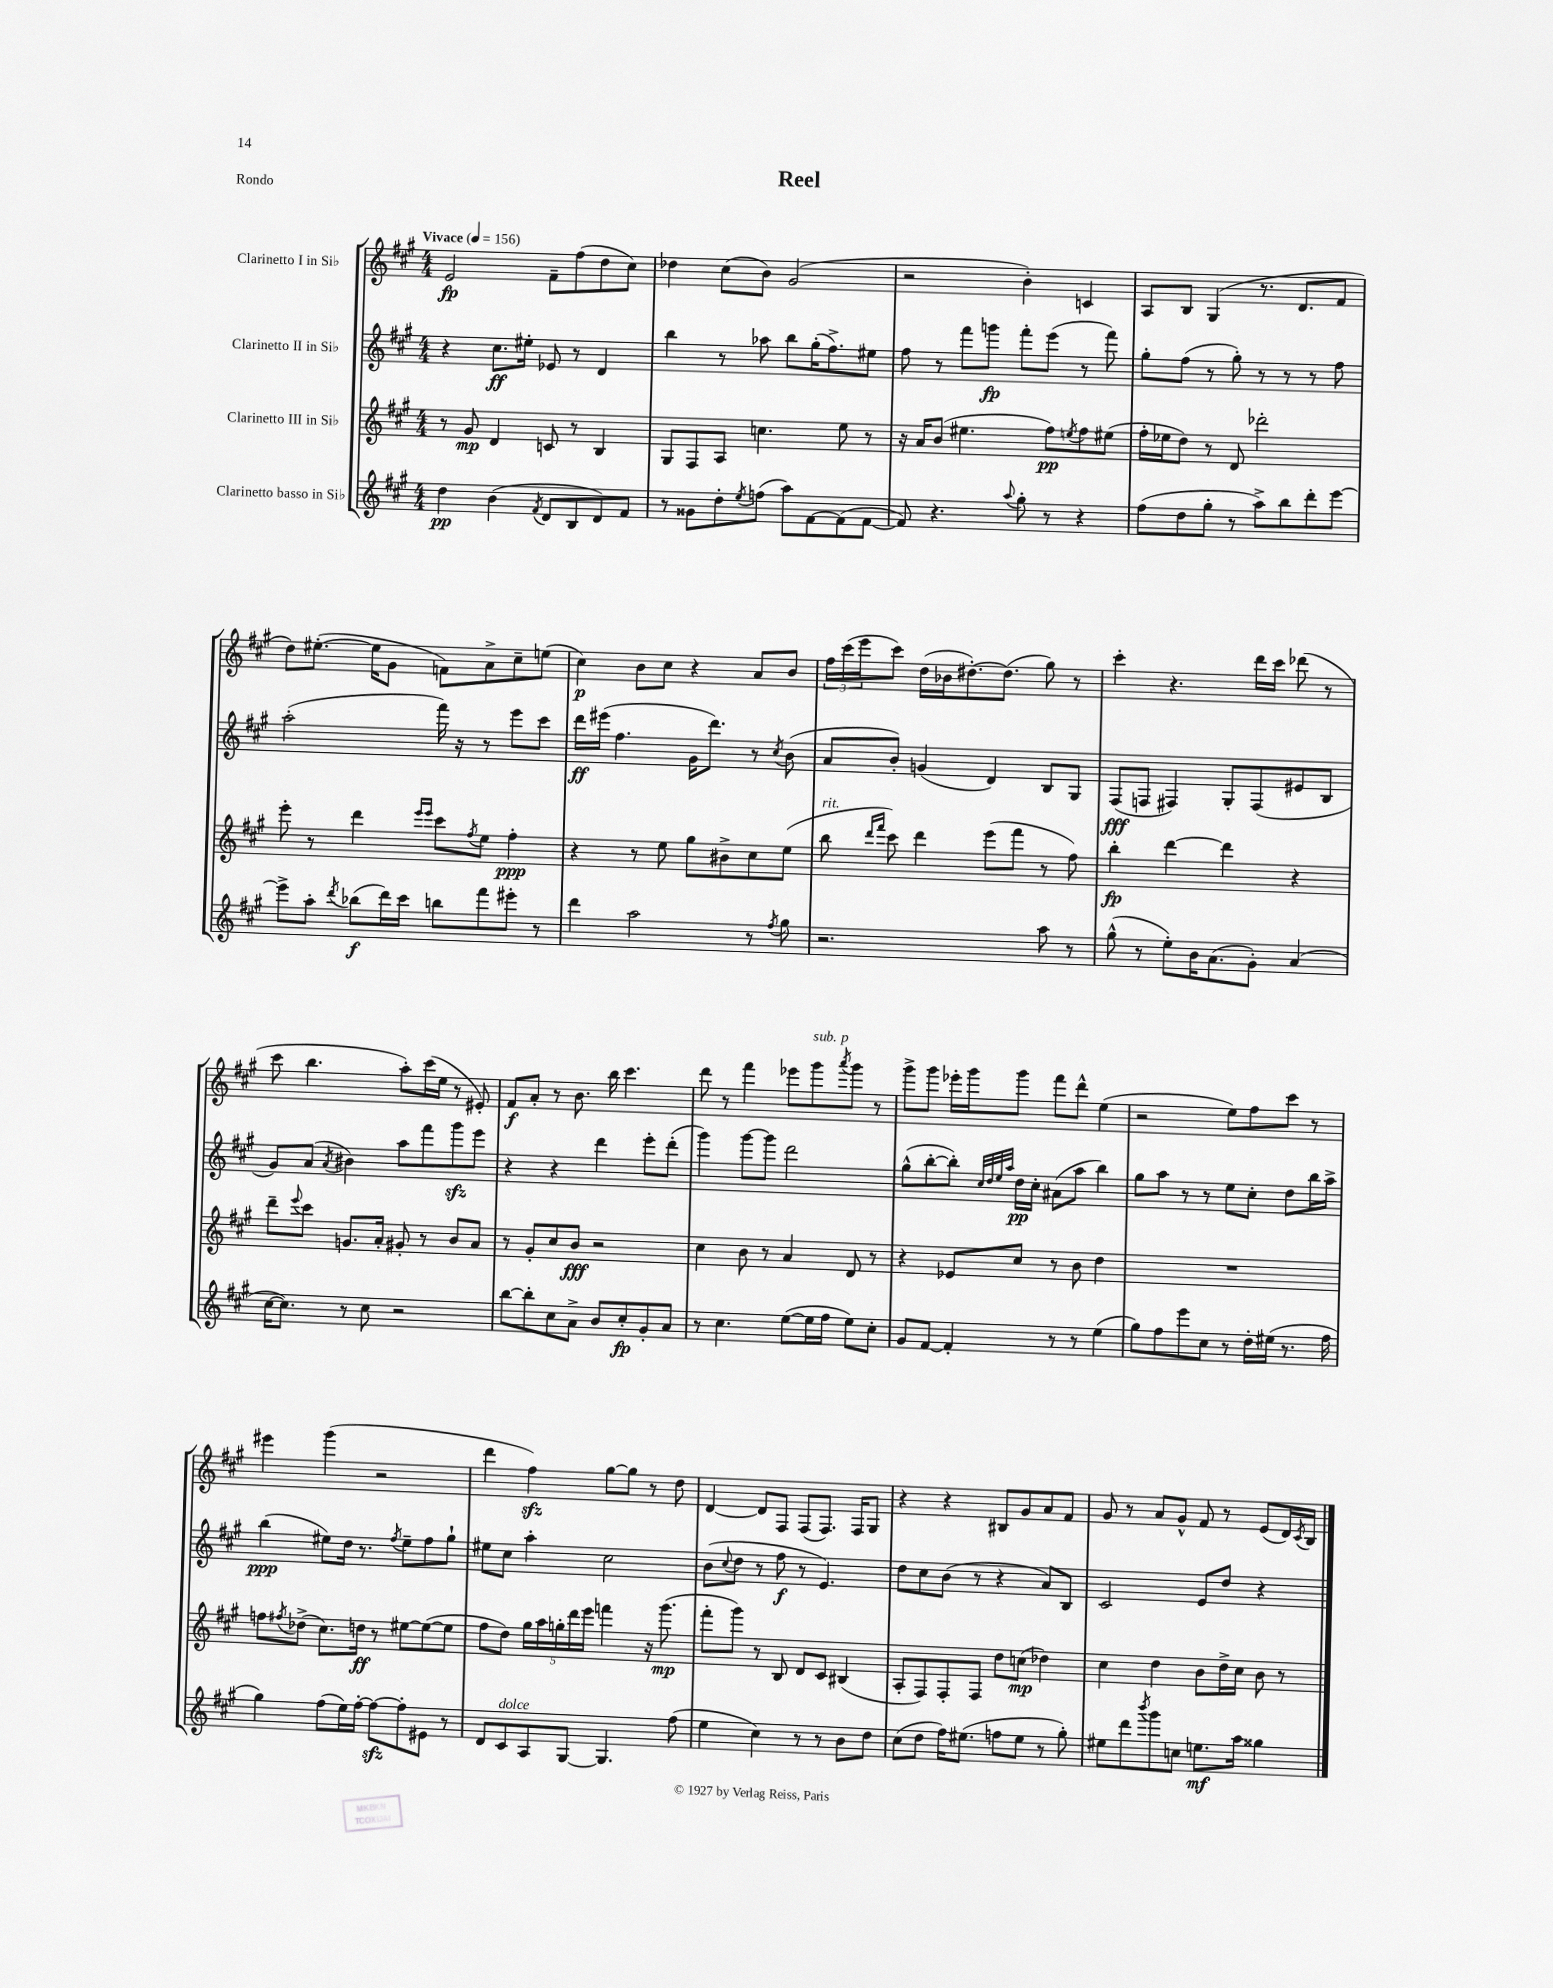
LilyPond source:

\header { title = "Reel" piece = "Rondo" }
<<
\new StaffGroup <<
\new Staff = "s0" \with { instrumentName = "Clarinetto I in Sib" } {
    \clef treble \key a \major \numericTimeSignature \time 4/4 \tempo "Vivace" 4 = 156
    e'2\fp fis'8-- fis''8( d''8 cis''8) |
    des''4 cis''8( b'8) gis'2( |
    r2 b'4-.) c'4 |
    a8 b8 gis4( r8. d'8. fis'8 |
    d''8) eis''8.~-.( eis''16 gis'8 f'8) a'8-> cis''8-- e''8( |
    cis''4\p) b'8 cis''8 r4 a'8 b'8 |
    \tuplet 3/2 { fis''16 cis'''16( e'''16 } cis'''8) d''16( bes'16 dis''8.~-.) dis''8.( gis''8) r8 |
    cis'''4-. r4. d'''16 cis'''16 des'''8( r8 |
    cis'''8 b''4. a''8-.) cis'''16( e''16 r8 eis'8-.) |
    fis'8\f a'8-. r8 b'8. b''16 cis'''4. |
    d'''8 r8 fis'''4 ees'''8 gis'''8^\markup { \italic "sub. p" } \acciaccatura { a'''8 } gis'''8 r8 |
    gis'''8-> gis'''8 ees'''16-. gis'''16 gis'''8 fis'''8 d'''8-^ e''4( |
    r2 e''8) fis''8 cis'''8 r8 |
    eis'''4 gis'''4( r2 |
    d'''4 fis''4\sfz) gis''8~ gis''8 r8 d''8 |
    d'4~ d'8 fis8 fis8( fis8.) fis16 gis8 |
    r4 r4 bis8 gis'8 a'8 fis'8 |
    gis'8 r8 a'8 gis'8-^ fis'8 r8 e'8( d'16) \acciaccatura { cis'8 } b16 \bar "|." |
}
\new Staff = "s1" \with { instrumentName = "Clarinetto II in Sib" } {
    \clef treble \key a \major \numericTimeSignature \time 4/4
    r4 cis''8.\ff eis''16-. ees'8 r8 d'4 |
    b''4 r8 aes''8 b''8 gis''16-.( fis''8.->) eis''8 |
    fis''8 r8 fis'''8 g'''8\fp fis'''8-. e'''8( r8 fis'''8) |
    gis''8-. fis''8( r8 gis''8-.) r8 r8 r8 fis''8 |
    a''2-.( fis'''16) r16 r8 e'''8 cis'''8 |
    d'''16\ff eis'''16( fis''4. gis'16 d'''8.) r8 \acciaccatura { cis''8 } b'8( |
    a'8 b'8-.) g'4( d'4) b8 gis8 |
    fis8\fff( f8 fis4) gis8-. fis8( eis'8 b8 |
    gis'8) a'8( \acciaccatura { a'8 } bis'4) a''8 fis'''8 gis'''8\sfz e'''8 |
    r4 r4 d'''4 e'''8-. d'''8-.( |
    gis'''4) gis'''8~ gis'''8 d'''2 |
    gis''8-^( b''8~-. b''8-.) \grace { cis''32 d''32 e''32 a''32 } d''16\pp cis''16-. ais'8( a''8 b''4) |
    gis''8 a''8 r8 r8 e''8 cis''8-. d''8 b''16 a''16-> |
    b''4\ppp( eis''8) d''16 r8. \acciaccatura { fis''8 } eis''8-- fis''8 gis''8-! |
    eis''8 cis''8 a''4-. cis''2 |
    b'8( \appoggiatura { cis''8 } d''8 r8 fis''8\f r8 e'4.) |
    d''8 cis''8 b'8( r8 r4 a'8) b8 |
    cis'2 e'8 d''8 r4 \bar "|." |
}
\new Staff = "s2" \with { instrumentName = "Clarinetto III in Sib" } {
    \clef treble \key a \major \numericTimeSignature \time 4/4
    r8 gis'8\mp d'4 c'8 r8 b4 |
    gis8 fis8 a8 c''4. e''8 r8 |
    r16 a'16 b'8( eis''4. fis''8\pp) \acciaccatura { e''8 } fis''8 eis''8( |
    fis''16-. ees''16 d''8) r8 d'8 des'''2-. |
    e'''8-. r8 d'''4 \grace { e'''16 e'''16 } cis'''8 \acciaccatura { fis''8 } e''8 fis''4-.\ppp |
    r4 r8 e''8 gis''8 bis'8-> cis''8 e''8( |
    b''8^\markup { \italic "rit." } \grace { d'''16 fis'''16 } cis'''8) d'''4 e'''8( fis'''8 r8 fis''8) |
    b''4-.\fp d'''4~ d'''4 r4 |
    d'''8-- \appoggiatura { e'''8 } cis'''8 g'8. a'16-. gis'8-. r8 b'8 a'8 |
    r8 gis'8-. cis''8 b'8\fff r2 |
    cis''4 b'8 r8 a'4 d'8 r8 |
    r4 ees'8 cis''8 r8 b'8 d''4 |
    R1 |
    f''8 \acciaccatura { fis''8 } des''8->( cis''8.) d''16\ff r8 eis''8~ eis''8~( eis''8 |
    fis''8 d''8) \tuplet 5/4 { gis''16 a''16 g''16-. d'''16 e'''16 } f'''4 r16 gis'''8.\mp( |
    fis'''8-. gis'''8) r8 b8 d'8 cis'8 bis4( |
    a8-. fis8) fis8-. fis8 d''8 c''8\mp( des''4) |
    cis''4 d''4 b'8 d''16-> cis''16 b'8 r8 \bar "|." |
}
\new Staff = "s3" \with { instrumentName = "Clarinetto basso in Sib" } {
    \clef treble \key a \major \numericTimeSignature \time 4/4
    d''4\pp b'4( \acciaccatura { fis'8 } d'8 b8 d'8) fis'8 |
    r8 gisis'8 d''8-. \acciaccatura { e''8 } f''8( a''8) fis'8~ fis'8( fis'8~ |
    fis'8) r4. \appoggiatura { a''8 } gis''8-. r8 r4 |
    fis''8( d''8 gis''8-. r8 a''8->) b''8 d'''8-. e'''8~ |
    e'''8-> a''8-. \acciaccatura { d'''8 } bes''8\f( d'''16) cis'''16 b''8 fis'''8 eis'''8-. r8 |
    d'''4 a''2 r8 \acciaccatura { fis''8 } gis''8 |
    r2. a''8 r8 |
    gis''8-^( r8 e''8-.) b'16 a'8.( gis'8-.) a'4( |
    cis''16~ cis''8.) r8 cis''8 r2 |
    b''8~ b''8-. cis''8 a'8-> b'8 cis''8-.\fp gis'8-. a'8 |
    r8 cis''4. e''8~( e''16 fis''16 e''8) cis''8-. |
    gis'8 fis'8~ fis'4-. r8 r8 e''4( |
    gis''8) fis''8 e'''8 cis''8 r8 d''16-. eis''16( r8. fis''16 |
    gis''4) fis''8( e''16) fis''16~-. fis''8~\sfz fis''8-. eis'8 r8 |
    d'8 cis'8^\markup { \italic "dolce" } a8 gis8~ gis4. fis''8( |
    e''4 cis''4) r8 r8 b'8 d''8 |
    cis''8( d''8 fis''16) eis''8.( f''8 eis''8 r8 gis''8-.) |
    eis''8 d'''8 \acciaccatura { b'''8 } gis'''8 c''8 e''8.\mf a''16 gisis''4 \bar "|." |
}
>>
>>
\layout { \context { \Score \remove "Bar_number_engraver" } }
